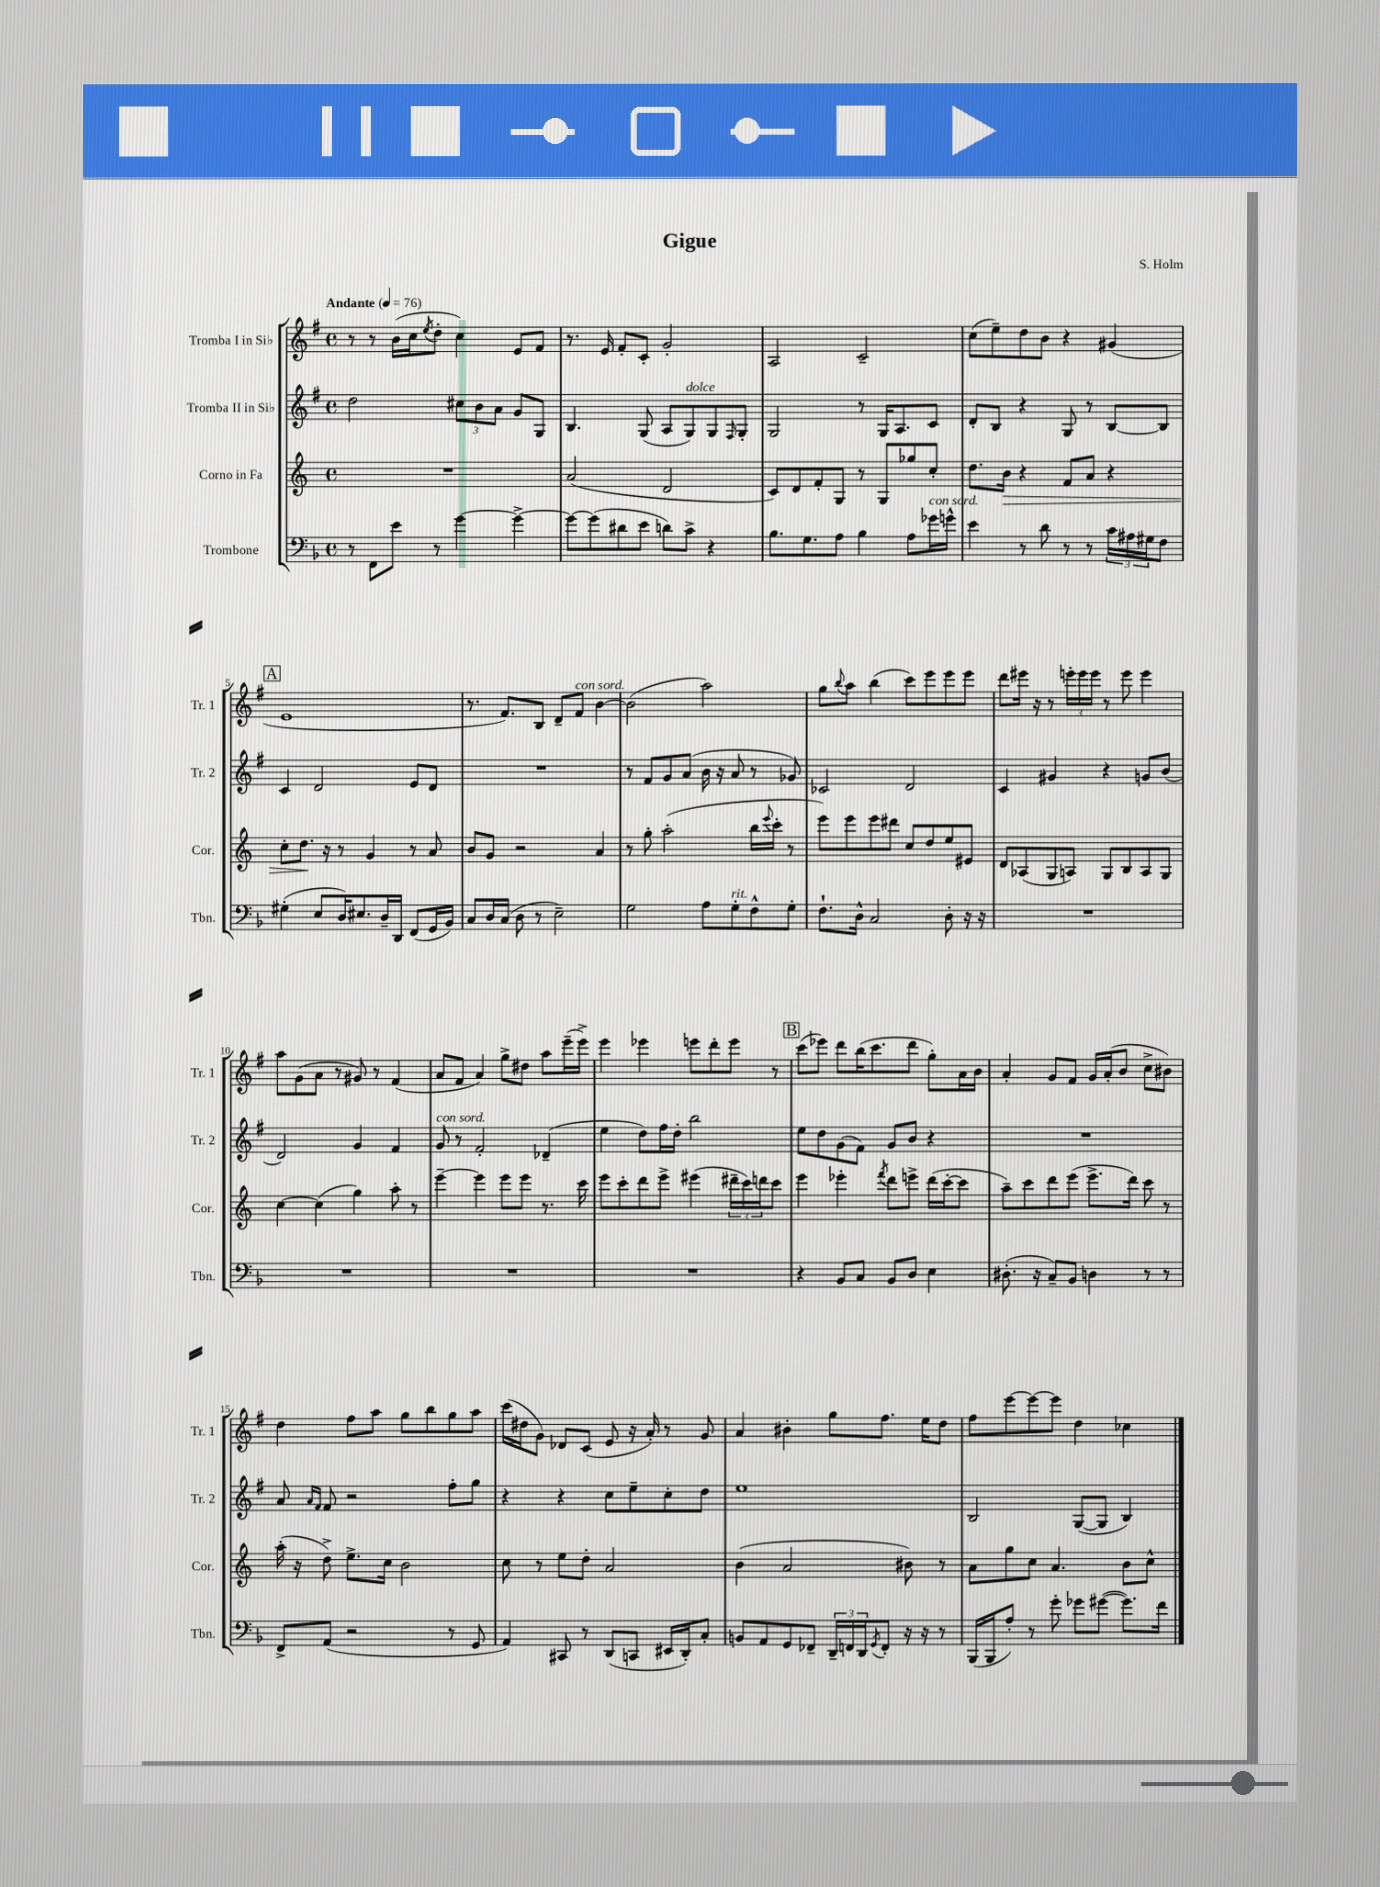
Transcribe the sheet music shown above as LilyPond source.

\header { title = "Gigue" composer = "S. Holm" }
<<
\new StaffGroup <<
\new Staff = "s0" \with { instrumentName = "Tromba I in Sib" shortInstrumentName = "Tr. 1" } {
    \clef treble \key g \major \defaultTimeSignature \time 4/4 \tempo "Andante" 4 = 76
    r8 r8 b'16( c''16 \acciaccatura { e''8 } d''8-. c''4) e'8 fis'8 |
    r8. e'16 fis'8-. c'8-. g'2-. |
    a2 c'2-- |
    c''8( e''8--) d''8 b'8 r4 gis'4( |
    \mark \markup { \box "A" } e'1 |
    r8. fis'8.) b8 d'8-- fis'8^\markup { \italic "con sord." } b'4~ |
    b'2( a''2) |
    g''8 \appoggiatura { b''8 } a''8 b''4( c'''8) e'''8 e'''8 e'''8 |
    d'''8 eis'''16 r16 r8 \tuplet 3/2 { e'''16-. e'''16 e'''16 } r8 e'''8 e'''4 |
    a''8 g'8( a'8 r8 gis'8) r8 fis'4( |
    a'8 fis'8 a'4) g''8-> dis''8 a''8 e'''16--( e'''16->) |
    e'''4 ees'''4 e'''8 d'''8-. e'''8 r8 |
    \mark \markup { \box "B" } c'''8( ees'''8) d'''8 b''16( c'''8. d'''8 g''8-.) a'16 b'16 |
    a'4-. g'8 fis'8 g'16 a'16-.( b'8 c''8-> bis'8) |
    d''4 fis''8 a''8 g''8 b''8 g''8 a''8 |
    c'''16( dis''16 g'8) des'8 c'8( e'8 r16 a'16-.) r8 g'8 |
    a'4 bis'4-. g''8 fis''8. e''16 d''8 |
    fis''8 e'''8~ e'''8~ e'''8 d''4 ces''4 \bar "|." |
}
\new Staff = "s1" \with { instrumentName = "Tromba II in Sib" shortInstrumentName = "Tr. 2" } {
    \clef treble \key g \major \defaultTimeSignature \time 4/4
    d''2 \tuplet 3/2 { cis''8 b'8 a'8 } g'8 g8 |
    b4. g8( a8 g8^\markup { \italic "dolce" }) g8 \grace { fis16 } g8-. |
    g2 r8 g16 a8. c'8 |
    d'8-. b8 r4 g8 r8 b8~ b8 |
    \mark \markup { \box "A" } c'4 d'2 e'8 d'8 |
    R1 |
    r8 fis'8 g'8 a'8( b'16 r16 a'8 r8 ges'8) |
    ces'2 d'2 |
    c'4 gis'4 r4 g'8 b'8( |
    d'2) g'4 fis'4 |
    g'8^\markup { \italic "con sord." } r8 fis'2-. des'4--( |
    e''4 d''8) fis''16 d''16-. b''2 |
    \mark \markup { \box "B" } e''8 d''8 g'8( fis'8) g'8 b'8 r4 |
    R1 |
    a'8 \grace { a'16 fis'16 } fis'8 r2 fis''8-. g''8 |
    r4 r4 c''8 e''8-- c''8-. d''8 |
    e''1 |
    b2 g8~( g8 b4) \bar "|." |
}
\new Staff = "s2" \with { instrumentName = "Corno in Fa" shortInstrumentName = "Cor." } {
    \clef treble \key c \major \defaultTimeSignature \time 4/4
    R1 |
    a'2( d'2 |
    c'8) d'8 f'8-. g8 r8 g8 ges''8 c''8-. |
    d''8. b'16\> r4 f'8 a'8 r4 |
    \mark \markup { \box "A" } c''8-. d''8.\! r16 r8 g'4 r8 a'8 |
    b'8 g'8 r2 a'4 |
    r8 g''8-. a''2-.( b''16 \appoggiatura { e'''8 } c'''16-. r8 |
    e'''8) e'''8 e'''8 dis'''8 c''8 d''8 e''8 eis'8 |
    d'8 aes8( g8 a8) g8 b8 a8 g8 |
    c''4~ c''4( g''4) a''8-. r8 |
    e'''4~-- e'''4 e'''8 e'''8 r8. c'''16 |
    e'''8 c'''8-. d'''8 e'''8-> eis'''4( \tuplet 3/2 { dis'''16-- c'''16) d'''16 } c'''8 |
    \mark \markup { \box "B" } e'''4 ees'''4-. \acciaccatura { f'''8 } d'''8 e'''8-> d'''16( c'''16~-. c'''8 |
    a''8--) c'''8 d'''8 e'''8( e'''8.-> d'''16) c'''8 r8 |
    a''16-.( r16 d''8->) e''8.-> c''16 b'2 |
    c''8 r8 e''8 d''8-. a'2 |
    b'4( a'2 bis'8) r8 |
    a'8 g''8 c''8 a'4. b'8 c''8-^ \bar "|." |
}
\new Staff = "s3" \with { instrumentName = "Trombone" shortInstrumentName = "Tbn." } {
    \clef bass \key f \major \defaultTimeSignature \time 4/4
    r8 f,8 e'8 r8 g'4~ g'4~-> |
    g'8~ g'8( dis'8 e'8 d'8) c'8-> r4 |
    bes8. g8. a8 bes4 a8 ges'16^\markup { \italic "con sord." } g'16-^ |
    e'4 r8 d'8 r8 r8 \tuplet 3/2 { c'16 ais16 gis16 } f8 |
    \mark \markup { \box "A" } gis4-.( e8 d16) eis8. d16-- d,16 f,8( g,16 bes,16) |
    c8 d16 c16( d8 r8 e2--) |
    g2 a8 g8-.^\markup { \italic "rit." } f8-^ g8-. |
    f8.-! d16-^ c2 d8-. r16 r16 |
    R1 |
    R1 |
    R1 |
    R1 |
    \mark \markup { \box "B" } r4 bes,8 c8 bes,8 d8 e4 |
    dis8.-.( r16 c8--) bes,8 d4 r8 r8 |
    f,8-> a,8( r2 r8 g,8 |
    a,4) cis,8 r8 d,8( c,8 eis,16 d,16-.) c8-. |
    b,8 a,8 g,8 fes,8-- \tuplet 3/2 { d,16-- f,16 d,16 } \acciaccatura { g,8 } f,8-. r16 r16 r8 |
    bes,,16( bes,,16 a8-.) r8 g'8-. ges'8 gis'8~( gis'8.) f'16 \bar "|." |
}
>>
>>
